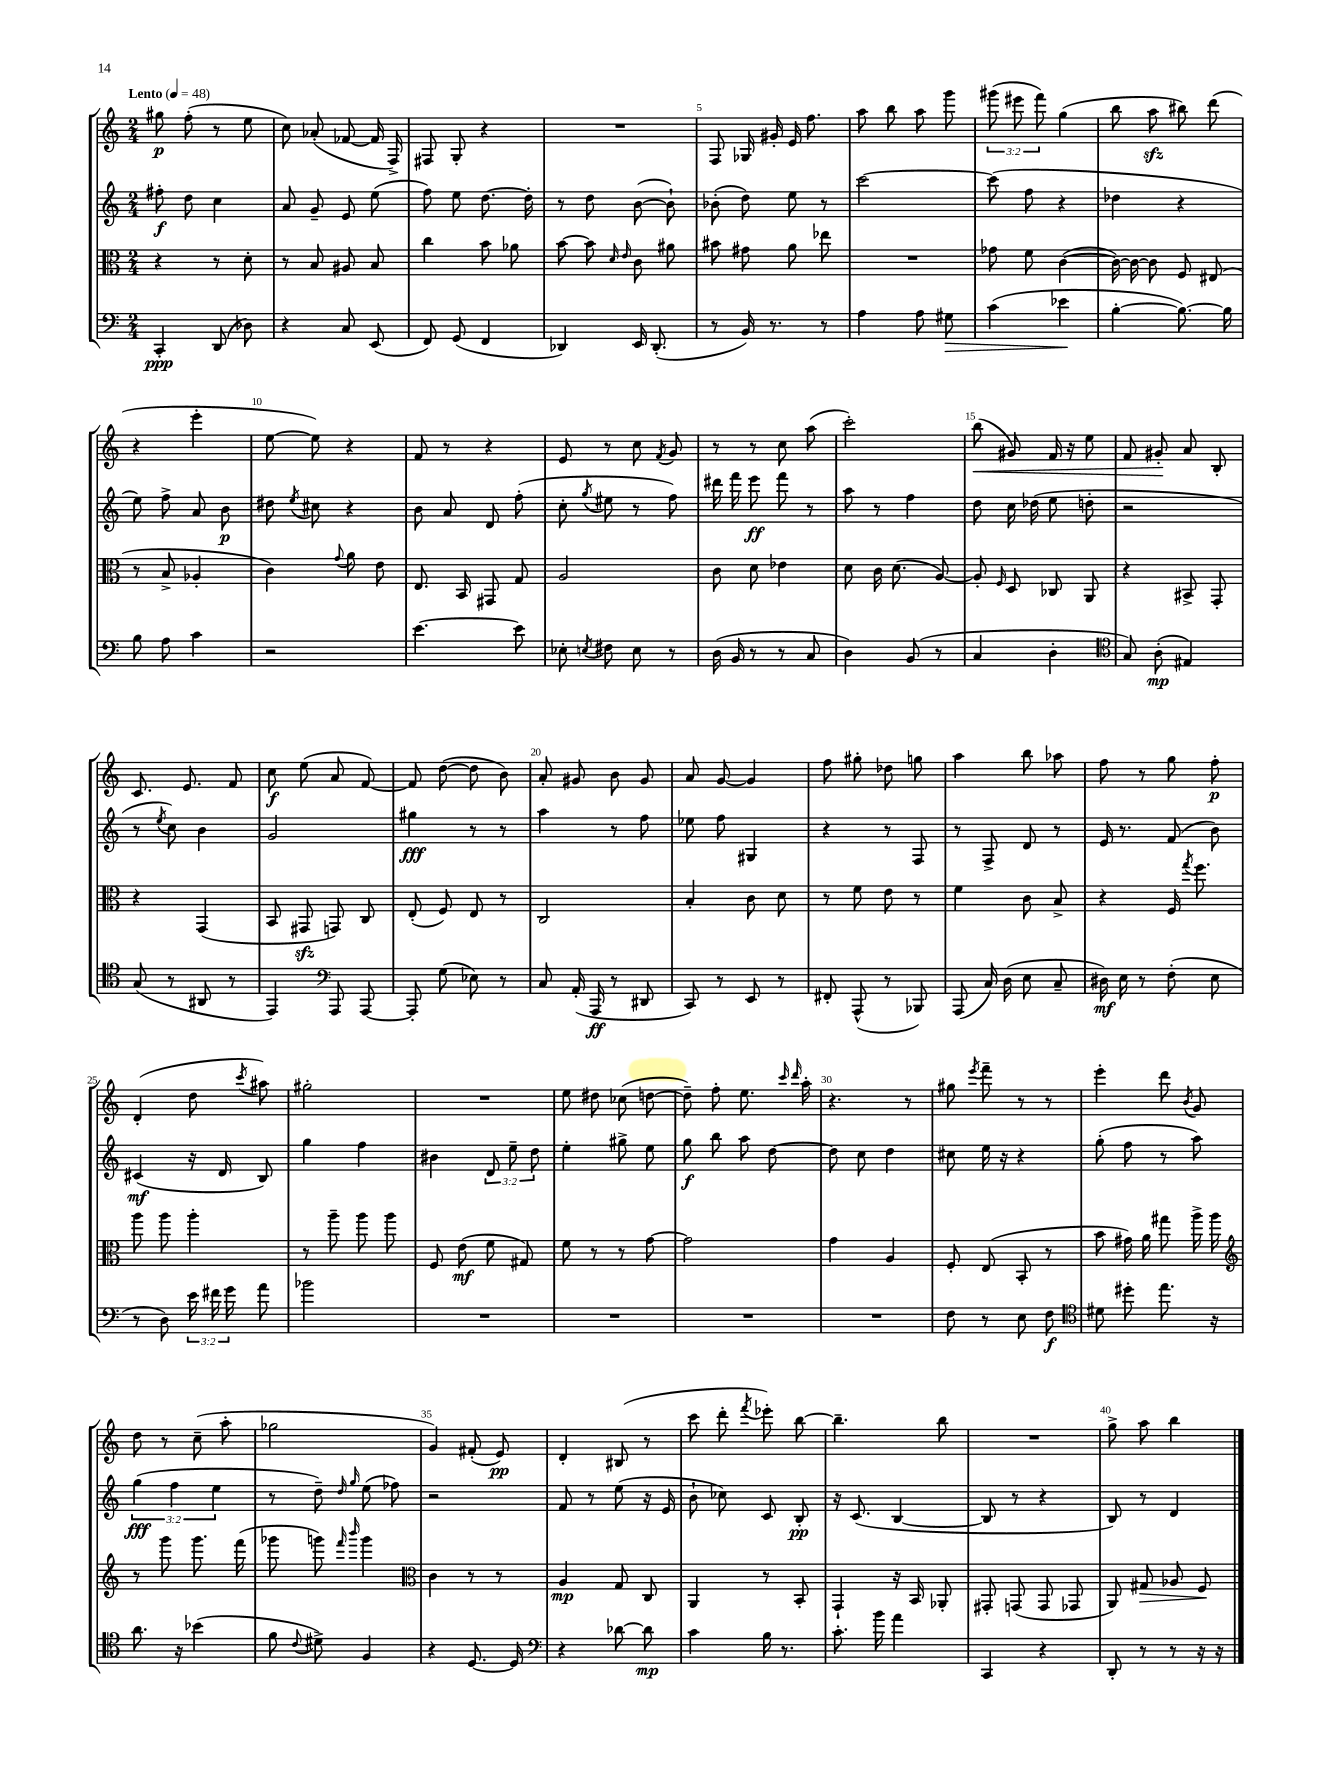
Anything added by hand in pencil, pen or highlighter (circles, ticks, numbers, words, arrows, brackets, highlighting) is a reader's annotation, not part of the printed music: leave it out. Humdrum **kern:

**kern	**dynam	**kern	**dynam	**kern	**dynam	**kern	**dynam
*part4	*part4	*part3	*part3	*part2	*part2	*part1	*part1
*staff4	*staff4	*staff3	*staff3	*staff2	*staff2	*staff1	*staff1
*clefF4	*	*clefC3	*	*clefG2	*	*clefG2	*
*k[]	*	*k[]	*	*k[]	*	*k[]	*
*M2/4	*	*M2/4	*	*M2/4	*	*M2/4	*
*MM48	*	*MM48	*	*MM48	*	*MM48	*
=1	=1	=1	=1	=1	=1	=1	=1
!	!	!	!	!	!	!LO:TX:a:B:t=Lento	!
4CC'/	ppp	4r	.	8ff#X'\	f	8gg#X\	p
.	.	.	.	8dd\	.	(8ff'\	.
(8DD/	.	8r	.	4cc\	.	8r	.
8D-X\)	.	8d'\	.	.	.	8ee\	.
=2	=2	=2	=2	=2	=2	=2	=2
4r	.	8r	.	8a/	.	8cc\)	.
.	.	8B/	.	8g~/	.	(8a-X'/	.
8C/	.	8A#X/	.	8e/	.	[8f-X/	.
(8EE/	.	8B/	.	(8ee\	.	16f-/]	.
.	.	.	.	.	.	16F^/)	.
=3	=3	=3	=3	=3	=3	=3	=3
8FF/)	.	4cc\	.	8ff\)	.	8F#X/	.
(8GG/	.	.	.	8ee\	.	8G'/	.
4FF/	.	8b\	.	[8.dd\	.	4r	.
.	.	8a-X\	.	.	.	.	.
.	.	.	.	16dd'\]	.	.	.
=4	=4	=4	=4	=4	=4	=4	=4
4DD-X/)	.	[8b\	.	8r	.	2r	.
.	.	8b\]	.	8dd\	.	.	.
.	.	16qqd/	.	.	.	.	.
.	.	16qqe/	.	.	.	.	.
16EE/	.	8c\	.	([8b\	.	.	.
(8.DD-'/	.	.	.	.	.	.	.
.	.	8a#X\	.	8b`\])	.	.	.
=5	=5	=5	=5	=5	=5	=5	=5
8r	.	8b#X\	.	(8b-X'\	.	8F/	.
16BB/)	.	8g#X\	.	8dd\)	.	16G-X/	.
8.r	.	.	.	.	.	16g#X'/	.
.	.	8a\	.	8ee\	.	16e/	.
.	.	.	.	.	.	8.ff\	.
8r	.	8ee-X\	.	8r	.	.	.
=6	=6	=6	=6	=6	=6	=6	=6
4A\	.	2r	.	[2ccc\	.	8aa\	.
.	.	.	.	.	.	8bb\	.
8A\	.	.	.	.	.	8aa\	.
!	!LO:HP:b	!	!	!	!	!	!
8G#X\	>	.	.	.	.	8ggg\	.
=7	=7	=7	=7	=7	=7	=7	=7
(4c\	.	8g-X\	.	(8ccc\]	.	(12ggg#X\	.
.	.	.	.	.	.	12eee#X\	.
.	.	8f\	.	8ff\	.	.	.
.	.	.	.	.	.	12fff\)	.
4e-X\	.	([4c\	.	4r	.	(4gg\	.
.	]	.	.	.	.	.	.
=8	=8	=8	=8	=8	=8	=8	=8
[4B'\	.	16c\_)	.	4dd-X\	.	8bb\	.
.	.	16c\_	.	.	.	.	.
.	.	8c\]	.	.	.	8aazz\	.
8.B\_)	.	8F/	.	4r	.	8bb#X\)	.
.	.	(8E#X/	.	.	.	(8ddd\	.
16B\]	.	.	.	.	.	.	.
!!LO:LB:g=z
=9	=9	=9	=9	=9	=9	=9	=9
8B\	.	8r	.	8ee\)	.	4r	.
8A\	.	8B^/	.	8ff^\	.	.	.
4c\	.	4A-X'/	.	8a/	.	4eee'\	.
.	.	.	.	8b\	p	.	.
=10	=10	=10	=10	=10	=10	=10	=10
2r	.	4c\)	.	8dd#X\	.	[8ee\	.
.	.	.	.	8qee/	.	.	.
.	.	.	.	8cc#X\	.	8ee\])	.
.	.	8qqg/	.	.	.	.	.
.	.	8a\	.	4r	.	4r	.
.	.	8e\	.	.	.	.	.
=11	=11	=11	=11	=11	=11	=11	=11
[4.e\	.	8.E/	.	8b\	.	8f/	.
.	.	.	.	8a/	.	8r	.
.	.	16BB/	.	.	.	.	.
.	.	8GG#X/	.	8d/	.	4r	.
8e\]	.	8G/	.	(8ff'\	.	.	.
=12	=12	=12	=12	=12	=12	=12	=12
8E-X'\	.	2A/	.	8cc'\	.	8e/	.
8qEn/	.	.	.	8qgg/	.	.	.
8F#X\	.	.	.	8ee#X\	.	8r	.
8E\	.	.	.	8r	.	8cc\	.
.	.	.	.	.	.	8qf/	.
8r	.	.	.	8ff\)	.	8g/	.
=13	=13	=13	=13	=13	=13	=13	=13
(16D\	.	8c\	.	16ddd#X\	.	8r	.
16BB/	.	.	.	16fff\	.	.	.
8r	.	8d\	.	8eee\	ff	8r	.
8r	.	4e-X\	.	8fff\	.	8cc\	.
8C/	.	.	.	8r	.	(8aa\	.
=14	=14	=14	=14	=14	=14	=14	=14
4D\)	.	8d\	.	8aa\	.	2ccc'\)	.
.	.	16c\	.	8r	.	.	.
.	.	(8.d\	.	.	.	.	.
(8BB/	.	.	.	4ff\	.	.	.
8r	.	[8A/)	.	.	.	.	.
=15	=15	=15	=15	=15	=15	=15	=15
!	!	!	!	!	!	!	!LO:HP:b
4C/	.	8A'/]	.	8dd\	.	(8bb\	<
.	.	16qqF/	.	.	.	.	.
.	.	8D/	.	16cc\	.	8g#X/)	.
.	.	.	.	(16dd-X\	.	.	.
4D'\	.	8C-X/	.	8ee\	.	16f/	.
.	.	.	.	.	.	16r	.
.	.	8AA/	.	8ddn'\	.	8ee\	.
=16	=16	=16	=16	=16	=16	=16	=16
*clefC4	*	*	*	*	*	*	*
8G/)	.	4r	.	2r	.	8f/	.
(8A'\	mp	.	.	.	.	8g#X'/	.
4E#X/)	.	8BB#X^/	.	.	.	8a/	[
.	.	8GG'/	.	.	.	8B'/	.
!!LO:LB:g=z
=17	=17	=17	=17	=17	=17	=17	=17
(8G/	.	4r	.	8r	.	8.c/	.
.	.	.	.	8qee/	.	.	.
8r	.	.	.	8cc\)	.	.	.
.	.	.	.	.	.	8.e/	.
8AA#X/	.	(4GG/	.	4b\	.	.	.
8r	.	.	.	.	.	8f/	.
=18	=18	=18	=18	=18	=18	=18	=18
4EE/)	.	8BB/	.	2g/	.	8cc\	f
.	.	8GG#Xzz/	.	.	.	(8ee\	.
*clefF4	*	*	*	*	*	*	*
8AAA/	.	8GGn/)	.	.	.	8a/	.
[8AAA/	.	8C/	.	.	.	[8f/)	.
=19	=19	=19	=19	=19	=19	=19	=19
8AAA'/]	.	(8E'/	.	4gg#X\	fff	8f/]	.
(8G\	.	8F/)	.	.	.	([8dd\	.
8E-X\)	.	8E/	.	8r	.	8dd\]	.
8r	.	8r	.	8r	.	8b\)	.
=20	=20	=20	=20	=20	=20	=20	=20
8C/	.	2C/	.	4aa\	.	8a'/	.
(16AA'/	.	.	.	.	.	8g#X/	.
16AAA/	ff	.	.	.	.	.	.
8r	.	.	.	8r	.	8b\	.
8DD#X/	.	.	.	8ff\	.	8g#/	.
=21	=21	=21	=21	=21	=21	=21	=21
8CC/)	.	4B'/	.	8ee-X\	.	8a/	.
8r	.	.	.	8ff\	.	[8g/	.
8EE/	.	8c\	.	4G#X/	.	4g/]	.
8r	.	8d\	.	.	.	.	.
=22	=22	=22	=22	=22	=22	=22	=22
8FF#X'/	.	8r	.	4r	.	8ff\	.
(8AAA^^/	.	8f\	.	.	.	8gg#X'\	.
8r	.	8e\	.	8r	.	8dd-X\	.
8BBB-X/)	.	8r	.	8F/	.	8ggn\	.
=23	=23	=23	=23	=23	=23	=23	=23
(8AAA/	.	4f\	.	8r	.	4aa\	.
16C/)	.	.	.	8F^/	.	.	.
(16D\	.	.	.	.	.	.	.
8E\	.	8c\	.	8d/	.	8bb\	.
8C~/	.	8B^/	.	8r	.	8aa-X\	.
=24	=24	=24	=24	=24	=24	=24	=24
16D#X\)	mf	4r	.	16e/	.	8ff\	.
16E\	.	.	.	8.r	.	.	.
8r	.	.	.	.	.	8r	.
(8F'\	.	16F/	.	(8f/	.	8gg\	.
.	.	8qgg/	.	.	.	.	.
.	.	8.ff\	.	.	.	.	.
8E\	.	.	.	8b\)	.	8ff'\	p
!!LO:LB:g=z
=25	=25	=25	=25	=25	=25	=25	=25
8r	.	8aa\	.	(4c#X/	mf	(4d'/	.
8D\)	.	8aa\	.	.	.	.	.
24e\	.	4aa'\	.	16r	.	8dd\	.
24f#X\	.	.	.	.	.	.	.
.	.	.	.	16d/	.	.	.
24g\	.	.	.	.	.	.	.
.	.	.	.	.	.	8qccc/	.
8a\	.	.	.	8B/)	.	8aa#X\)	.
=26	=26	=26	=26	=26	=26	=26	=26
2b-X\	.	8r	.	4gg\	.	2gg#X'\	.
.	.	8aa~\	.	.	.	.	.
.	.	8aa\	.	4ff\	.	.	.
.	.	8aa\	.	.	.	.	.
=27	=27	=27	=27	=27	=27	=27	=27
2r	.	8F/	.	4b#X\	.	2r	.
.	.	(8e\	mf	.	.	.	.
.	.	8f\	.	12d/	.	.	.
.	.	.	.	12ee~\	.	.	.
.	.	8G#X/)	.	.	.	.	.
.	.	.	.	12dd\	.	.	.
=28	=28	=28	=28	=28	=28	=28	=28
2r	.	8f\	.	4ee'\	.	8ee\	.
.	.	8r	.	.	.	8dd#X\	.
.	.	8r	.	8gg#X^\	.	(8cc-X\	.
.	.	[8g\	.	8ee\	.	[8ddn\	.
=29	=29	=29	=29	=29	=29	=29	=29
2r	.	2g\]	.	8gg\	f	8dd~\])	.
.	.	.	.	8bb\	.	8ff'\	.
.	.	.	.	8aa\	.	8.ee\	.
.	.	.	.	[8dd\	.	.	.
.	.	.	.	.	.	16qqccc/	.
.	.	.	.	.	.	16qqddd/	.
.	.	.	.	.	.	16aa'\	.
=30	=30	=30	=30	=30	=30	=30	=30
2r	.	4g\	.	8dd\]	.	4.r	.
.	.	.	.	8cc\	.	.	.
.	.	4A/	.	4dd\	.	.	.
.	.	.	.	.	.	8r	.
=31	=31	=31	=31	=31	=31	=31	=31
8F\	.	8F'/	.	8cc#X\	.	8gg#X\	.
.	.	.	.	.	.	8qeee/	.
8r	.	(8E/	.	16ee\	.	8fff~\	.
.	.	.	.	16r	.	.	.
8E\	.	8BB'/	.	4r	.	8r	.
8F\	f	8r	.	.	.	8r	.
=32	=32	=32	=32	=32	=32	=32	=32
*clefC4	*	*	*	*	*	*	*
8d#X\	.	8b\	.	(8gg'\	.	4eee'\	.
8dd#X'\	.	16g#X\)	.	8ff\	.	.	.
.	.	16a\	.	.	.	.	.
8.ee\	.	8gg#X\	.	8r	.	8ddd\	.
.	.	.	.	.	.	8qb/	.
.	.	16aa^\	.	8aa\)	.	8g/	.
16r	.	16aa\	.	.	.	.	.
!!LO:LB:g=z
=33	=33	=33	=33	=33	=33	=33	=33
*	*	*clefG2	*	*	*	*	*
8.a\	.	8r	.	(6gg\	fff	8dd\	.
.	.	8ggg\	.	.	.	8r	.
.	.	.	.	6ff\	.	.	.
16r	.	.	.	.	.	.	.
(4b-X\	.	8.ggg\	.	.	.	(8cc~\	.
.	.	.	.	6ee\	.	.	.
.	.	.	.	.	.	8aa'\	.
.	.	(16fff\	.	.	.	.	.
=34	=34	=34	=34	=34	=34	=34	=34
8f\	.	8ggg-X\	.	8r	.	2gg-X\	.
8qqc/	.	.	.	.	.	.	.
8d#X^\)	.	8gggn\)	.	8dd~\)	.	.	.
.	.	16qqfff/	.	16qqdd/	.	.	.
.	.	16qqbbb/	.	16qqgg/	.	.	.
4F/	.	4ggg\	.	(8ee\	.	.	.
.	.	.	.	8ff-X\)	.	.	.
=35	=35	=35	=35	=35	=35	=35	=35
*	*	*clefC3	*	*	*	*	*
4r	.	4c\	.	2r	.	4g/)	.
[8.D/	.	8r	.	.	.	(8f#X'/	.
.	.	8r	.	.	.	8e/)	pp
16D/]	.	.	.	.	.	.	.
=36	=36	=36	=36	=36	=36	=36	=36
*clefF4	*	*	*	*	*	*	*
4r	.	4A/	mp	8f/	.	4d'/	.
.	.	.	.	8r	.	.	.
[8d-X\	.	8G/	.	(8ee\	.	(8B#X/	.
8d-\]	mp	8C/	.	16r	.	8r	.
.	.	.	.	16e/	.	.	.
=37	=37	=37	=37	=37	=37	=37	=37
4c\	.	4AA/	.	8b`\	.	8ccc\	.
.	.	.	.	8cc-X\)	.	8ddd'\	.
.	.	.	.	.	.	8qfff/	.
16B\	.	8r	.	8c/	.	8eee-X'\)	.
8.r	.	.	.	.	.	.	.
.	.	8BB'/	.	8B'/	pp	[8bb\	.
=38	=38	=38	=38	=38	=38	=38	=38
8.c'\	.	4GG`/	.	16r	.	4.bb~\]	.
.	.	.	.	(8.c/	.	.	.
16b\	.	.	.	.	.	.	.
4a\	.	16r	.	[4B/	.	.	.
.	.	16BB/	.	.	.	.	.
.	.	8AA-X'/	.	.	.	8bb\	.
=39	=39	=39	=39	=39	=39	=39	=39
4CC/	.	8GG#X'/	.	8B/]	.	2r	.
.	.	(8GGn/	.	8r	.	.	.
4r	.	8GG/	.	4r	.	.	.
.	.	8GG-X/	.	.	.	.	.
=40	=40	=40	=40	=40	=40	=40	=40
8DD'/	.	8AA/)	.	8B/)	.	8gg^\	.
!	!	!	!LO:HP:b	!	!	!	!
8r	.	8G#X/	>	8r	.	8aa\	.
8r	.	8A-X/	.	4d/	.	4bb\	.
16r	.	8F/	.	.	.	.	.
16r	.	.	.	.	.	.	.
.	.	.	]	.	.	.	.
==	==	==	==	==	==	==	==
*-	*-	*-	*-	*-	*-	*-	*-
